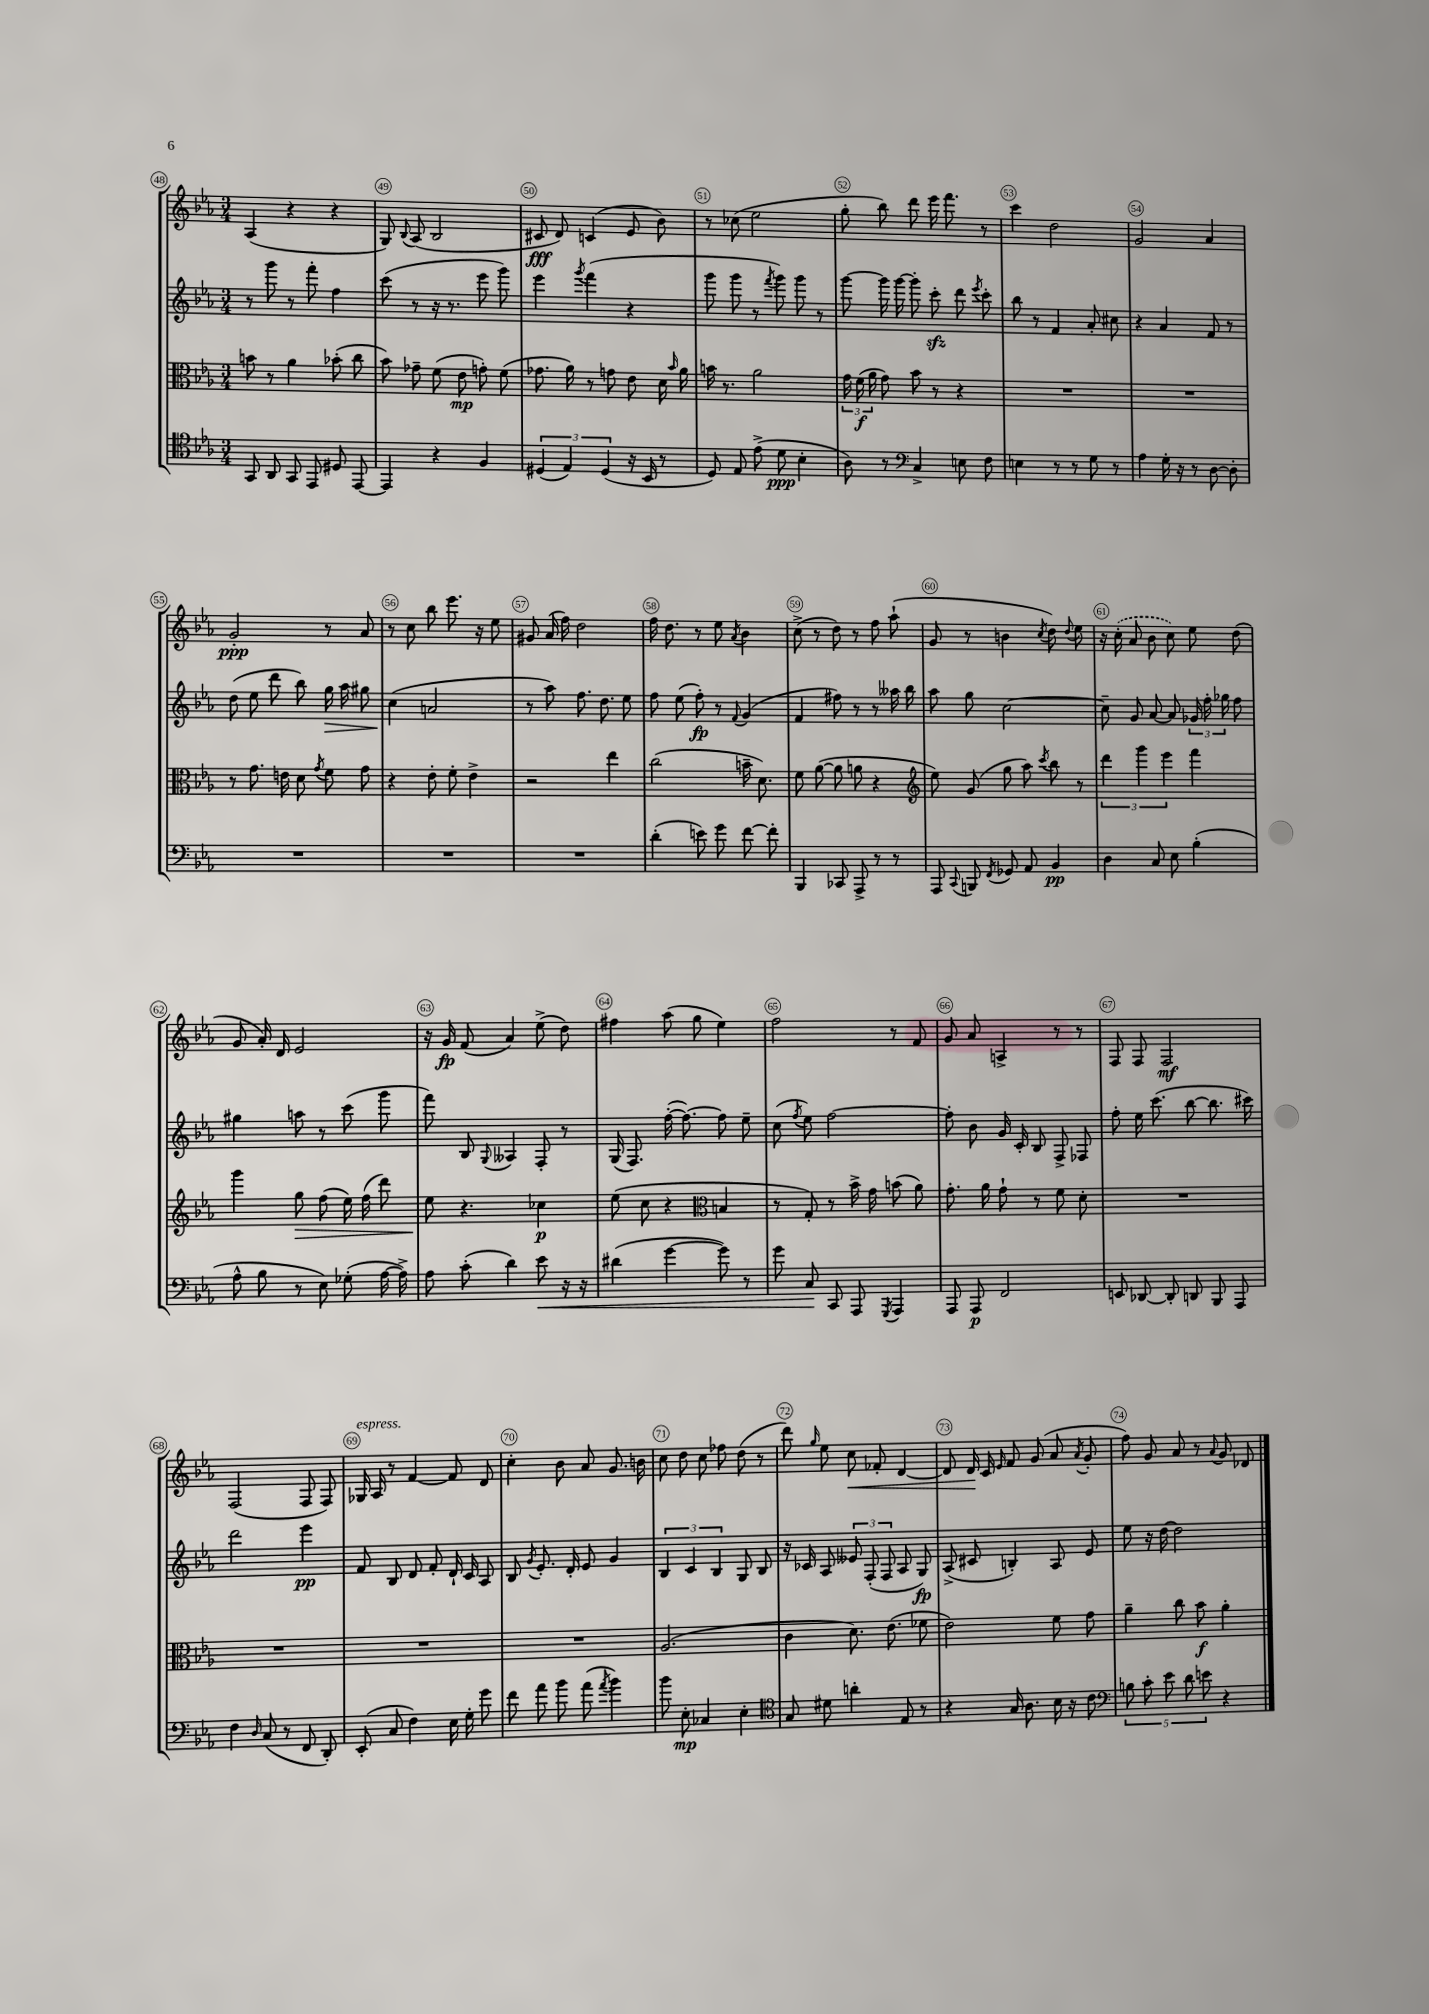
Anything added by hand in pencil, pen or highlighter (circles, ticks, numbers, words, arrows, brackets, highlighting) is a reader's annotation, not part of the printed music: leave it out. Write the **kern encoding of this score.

**kern	**kern	**kern	**kern
*staff4	*staff3	*staff2	*staff1
*clefC4	*clefC3	*clefG2	*clefG2
*k[b-e-a-]	*k[b-e-a-]	*k[b-e-a-]	*k[b-e-a-]
*M3/4	*M3/4	*M3/4	*M3/4
8GG	8b	8r	(4A-
8AA-	8r	8ggg	.
8GG	4a-	8r	4r
8EE-	.	8fff'	.
8D#	(8b-'	4ff	4r
[8EE-	8cc	.	.
=	=	=	=
4EE-]	8b-)	(8ccc	8G)
.	.	.	8qqB-
.	8g-~	8r	(8A-
4r	(8f	16r	2B-
.	.	8.r	.
.	8e-	.	.
4F	8g')	8eee-	.
.	(8f	8ggg)	.
=	=	=	=
(6D#	8.g-	4eee-	8c#
.	.	.	8d)
6E-)	.	.	.
.	16a-)	.	.
.	.	8qggg	.
.	8r	(4fff	(4c
(6D#	.	.	.
.	8g	.	.
16r	8e-	4r	8e-
16BB-	.	.	.
8r	16d	.	8b-)
.	16qqb-	.	.
.	16a-	.	.
=	=	=	=
8D)	16b	8ggg	8r
.	8.r	.	.
8E-	.	8ggg	(8cc-
(8e-^	2a-	8r	2ee-
.	.	8qfff	.
8d	.	8ggg)	.
4B-'	.	8ggg	.
.	.	8r	.
=	=	=	=
8A-)	24g	[8ggg	8gg'
.	(24f	.	.
.	24a-	.	.
8r	8g)	16ggg]	8bb-)
.	.	[16ggg	.
*clefF4	*	*	*
4C^	8b-	8ggg']	8ddd
.	8r	8ccc'	16eee-
.	.	.	8.fff
8E	4r	8ddd	.
.	.	8qeee-	.
8F	.	8ccc'	8r
=	=	=	=
4E	2.r	8bb-	4ccc
.	.	8r	.
8r	.	4f	2dd
8r	.	.	.
8G	.	8a-'	.
8r	.	8cc#	.
=	=	=	=
4A-	2.r	4r	2g
16G'	.	4a-	.
16r	.	.	.
8r	.	.	.
[8D	.	8f	4a-
8D']	.	8r	.
=	=	=	=
2.r	8r	(8dd	2g'
.	8.g	8ee-	.
.	.	8ddd	.
.	16e	.	.
.	8d	8bb-)	.
.	8qg	.	.
.	8f	16gg	8r
.	.	16aa-	.
.	8g	8gg#	8a-
=	=	=	=
2.r	4r	(4cc	8r
.	.	.	8cc
.	8e-'	2a	8bb-
.	8f'	.	8.eee-
.	4e-^	.	.
.	.	.	16r
.	.	.	8ee-
=	=	=	=
2.r	2r	8r	8g#
.	.	8aa-)	(16a-
.	.	.	16ff)
.	.	8.ff	2dd
.	.	8.dd	.
.	4ee-	.	.
.	.	8ee-	.
=	=	=	=
(4d'	(2cc	8ff	16ff
.	.	.	8.dd
.	.	(8ee-	.
8e)	.	8ff')	8r
8g	.	8r	8ee-
.	.	8qqf	8qa-
[8f	16b~	(4g	4b-
.	8.d)	.	.
8f']	.	.	.
=	=	=	=
4BBB-	8f	4f	(8cc^
.	([8a-	.	8r
8CC-	8a-]	8ff#)	8dd)
8AAA-^	8a	8r	8r
8r	4r	8r	8ff
8r	.	16aa--	(8aa-`
.	.	16bb-	.
=	=	=	=
*	*clefG2	*	*
8AAA-	8ee-)	8aa-	8g
8qqCC	.	.	.
8BBB	(8g	8gg	8r
8qFF	.	.	.
8GG-	8gg	[2cc	4b
8AA-	8aa-)	.	.
.	8qccc	.	8qcc
4BB-	8bb-	.	8dd)
.	.	.	8qqdd
.	8r	.	8ee-
=	=	=	=
4D	6ddd	8cc~]	16r
.	.	.	(16cc'
.	.	8g	8a-
.	6ggg	.	.
8C	.	[8a-	8b-
.	6eee-	.	.
8E-	.	8a-]	8cc)
(4B-'	4fff	24g-	8ee-
.	.	24ff'	.
.	.	24gg-	.
.	.	8ff	(8dd
=	=	=	=
8A-^^	4ggg	4gg#	8g
8B-	.	.	16a-')
.	.	.	16d
8r	8gg	8aa	2e-
8E-)	(8ff	8r	.
(8G-'	16ee-)	(8ccc	.
.	(16ff	.	.
[16A-	8ddd)	8ggg	.
16A-^])	.	.	.
=	=	=	=
8A-	8ee-	8fff)	16r
.	.	.	16g
(8c'	4.r	8B-	(8f
.	.	8qqG	.
4d)	.	4A--	4a-)
8e-	4cc-	8F'	(8ee-^
16r	.	8r	8dd)
16r	.	.	.
=	=	=	=
(4d#	(8ee-	(16G	4ff#
.	.	8.F)	.
.	8cc	.	.
[4g	4r	([16ff'	(8aa-
.	.	8.ff_)	.
.	.	.	8gg
*	*clefC3	*	*
8g])	4B	8ff]	4ee-)
8r	.	8ee-~	.
=	=	=	=
8g	8r	(8cc	2ff
.	.	8qff	.
8C	8G')	8ee-)	.
8CC	8r	[2ff	.
8AAA-	16b-^	.	.
.	16g	.	.
8qGGG	.	.	.
4AAA-	(8b	.	8r
.	8a-)	.	8f
=	=	=	=
8AAA-	8.g'	8ff']	8g
8AAA-	.	8b-	8a-
.	16a-	.	.
2FF	8g`	16g	4A^
.	.	16c'	.
.	8r	8B-	.
.	8f	8F^	8r
.	8d'	8F-	8r
=	=	=	=
8EE	2.r	8ff'	8F
[8DD-	.	16ee-	8F
.	.	(8.ccc	.
8DD-']	.	.	2F
8DD	.	[8bb-	.
8BBB-	.	8.bb-]	.
8AAA-	.	.	.
.	.	16ccc#)	.
=	=	=	=
4F	2.r	2ddd	(2F
16qqD	.	.	.
(8C	.	.	.
8r	.	.	.
8FF	.	4eee-	8F
8DD')	.	.	8F)
=	=	=	=
(8EE-'	2.r	8f	16G-
.	.	.	16A-
8C	.	8B-	8r
4F)	.	8d	[4f
.	.	8f'	.
16E-	.	16d`	8f]
16G'	.	16c	.
8g	.	8A-	8d
=	=	=	=
8f	2.r	8B-	4cc'
.	.	8qg	.
8a-	.	8.e-'	.
8b-	.	.	8b-
.	.	16d'	.
(8a-	.	8e-	8a-
8qa-	.	.	.
4b-)	.	4g	8.g
.	.	.	16b
=	=	=	=
8b-	(2.A-	6B-	8cc
8E-'	.	.	8dd
.	.	6c	.
4C-	.	.	8cc
.	.	6B-	.
.	.	.	8ff-
4E-'	.	8G	(8dd
.	.	8B-	8r
=	=	=	=
*clefC4	*	*	*
8G	4c	16r	8ddd)
.	.	16c-	.
.	.	.	16qqgg
8d#	.	8A-	8ee-
4a'	8.d)	12e--	8cc
.	.	(12F'	.
.	.	.	8f-'
.	.	12F	.
.	(8.e-	.	.
8E-	.	8A-	[4d
8r	8f-	8G)	.
=	=	=	=
4r	2e-)	(8A-^	8d]
.	.	8c#	16d
.	.	.	16c
.	.	.	16qqe-
16G	.	4B')	8f
8.A-	.	.	.
.	.	.	(8g
16B-	8f	8A-	8a-
16r	.	.	.
.	.	.	8qa-
8c	8g	8e-	8g'
=	=	=	=
*clefF4	*	*	*
10B	4a-~	8ee-	8ff)
10c'	.	.	.
.	.	16r	8g
.	.	[16dd	.
10e-	.	.	.
.	8cc	2dd]	8a-
10d	.	.	.
.	8b-	.	8r
10e	.	.	.
.	.	.	8qqa-
4r	4a-'	.	8g
.	.	.	8d-
==	==	==	==
*-	*-	*-	*-
